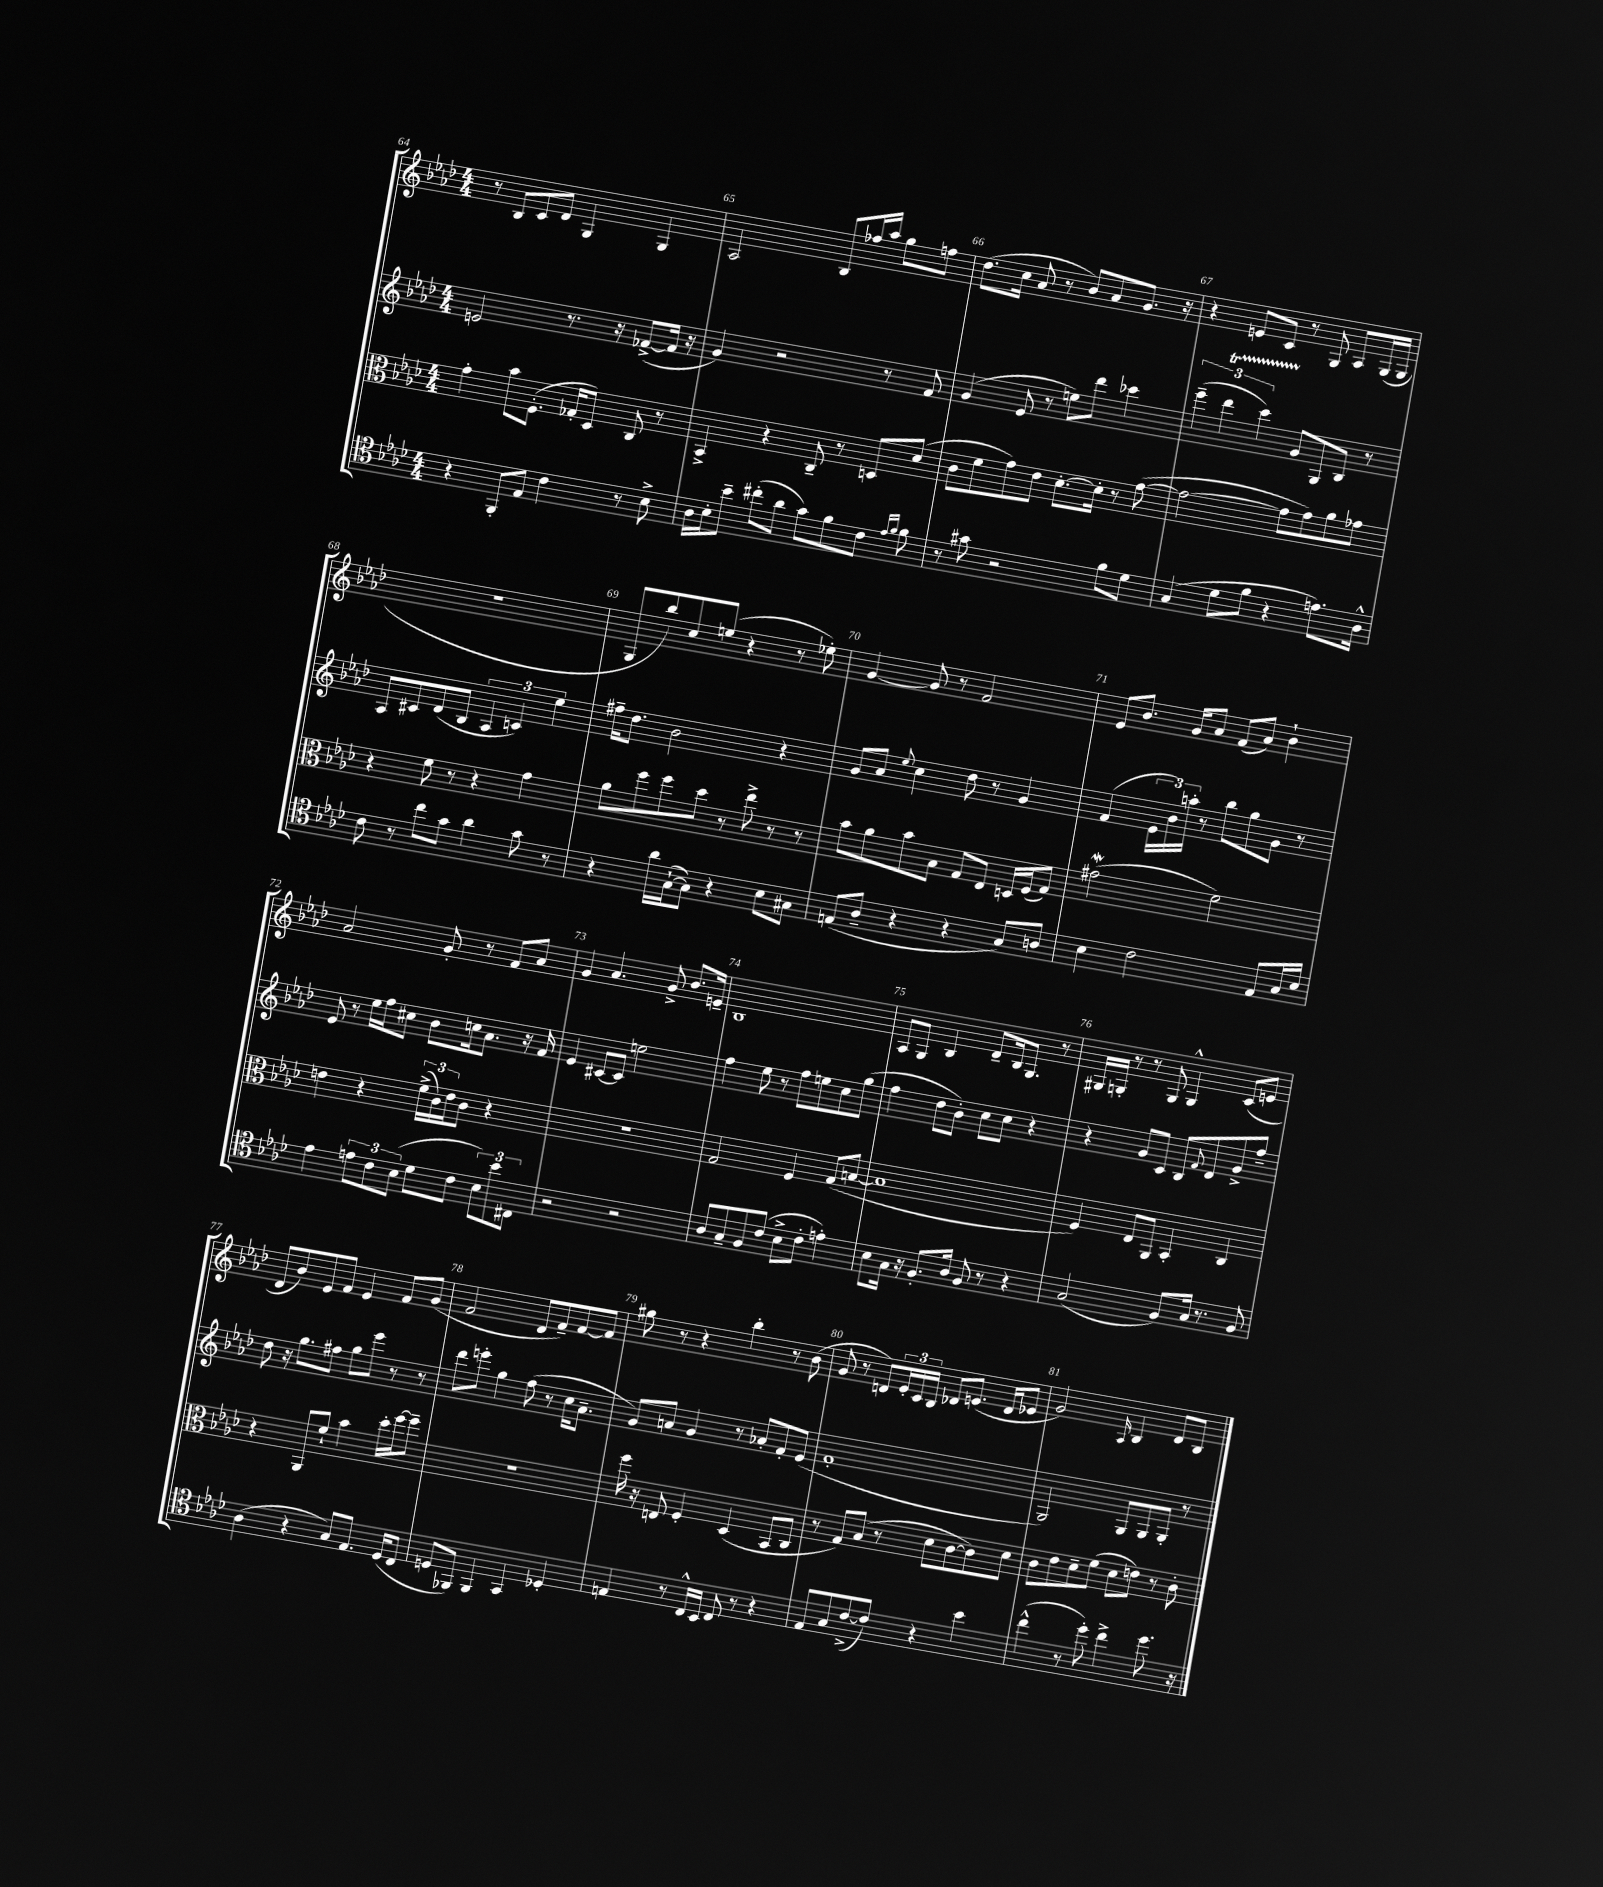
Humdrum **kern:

**kern	**kern	**kern	**kern
*part4	*part3	*part2	*part1
*staff4	*staff3	*staff2	*staff1
*clefC4	*clefC3	*clefG2	*clefG2
*k[b-e-a-d-]	*k[b-e-a-d-]	*k[b-e-a-d-]	*k[b-e-a-d-]
*M4/4	*M4/4	*M4/4	*M4/4
=64	=64	=64	=64
4r	4g'\	2en/	8r
.	.	.	8B-/L
8FF'/L	8b-\L	.	8c/
8E-/J	(8.F'\J	.	8d-/J
4c\	.	8.r	4G/
.	16G-X'/KL	.	.
.	8D-/J)	.	.
.	.	16r	.
8r	8C/	([8f-X^/L	4G/
8B-^\	8r	16f-/Jk]	.
.	.	16r	.
=65	=65	=65	=65
16A-\LL	4BB-^/	4g/)	2A-/
16B-'\J	.	.	.
8b-~\J	.	.	.
(8cc#X'\L	4r	2r	.
8a-\J	.	.	.
8g\L)	8C~/	.	8B-/L
8f\	8r	.	16ff-X/L
.	.	.	16aa-/JJ
8c\J	8Dn/L	8r	8gg\L
16qqe-/LL	.	.	.
16qqf/JJ	.	.	.
8f\	(8d-/J	8f/	8ffn\J
=66	=66	=66	=66
8r	8c\L	(4g/	(8.dd-\L
8g#X\	8f\	.	.
.	.	.	16cc\Jk
2r	8g\)	8e-/	8a-/
.	8e-\J	8r	8r
.	[8.d-'\L	8een\L)	8b-/L)
.	.	8ddd-\J	8a-/
.	16d-'\Jk]	.	.
8f\L	8r	4ccc-X\	8.g/J
8d-\J	([8g\	.	.
.	.	.	16r
=67	=67	=67	=67
(4G/	2g\_	(6eee-~\	4r
.	.	6ddd-T\	.
8d-\L	.	.	8en/L
.	.	6cccTTT\)	.
8f\J	.	.	8c/J
4r	8g\L]	8g/L	8r
.	8g\)	8G/	8G/
8.en\L)	8a-\	8B-/J	8A-/L
.	8g-X\J	8r	(16G/L
16A-^^\Jk	.	.	16G/JJ
!!LO:LB:g=z
=68	=68	=68	=68
8c\	4r	8A-/L	1r
8r	.	8c#X/	.
8cc\L	8f\	(8d-/	.
8g\J	8r	8B-/J	.
4a-\	4r	6A-/	.
.	.	6cn/)	.
8g\	4g\	.	.
.	.	6ee-\	.
8r	.	.	.
=69	=69	=69	=69
4r	8a-\L	16ff#X~\KL	8G/L
.	.	8.dd-\J	.
.	8ff\	.	8bb-/)
16a-\LL	8ff\	2b-\	8cc/
([16G`\J	.	.	.
8G\J])	8dd-\J	.	(8een/J
4r	8r	.	4r
.	8ee-^\	.	.
8B-\L	8r	4r	8r
8G#X\J	8r	.	8ee-X'\)
=70	=70	=70	=70
(8En/L	8b-\L	8g/L	[4g/
8A-~/J	8a-\	8a-/J	.
.	.	8qqee-/	.
4r	8b-\	4cc\	8g/]
.	8B-\J	.	8r
4r	8G/L	8dd-\	2f/
.	8E-/J	8r	.
8G/L)	16Dn/LL	4g/	.
.	(16F/J	.	.
8An/J	8G/J)	.	.
=71	=71	=71	=71
4B-\	(2g#XW\	(4f/	8e-/L
.	.	.	8.b-/J
2c\	.	24e-\LL	.
.	.	24b-\)	.
.	.	.	16g/KL
.	.	24aan'\JJ	.
.	.	8r	8a-/J
.	2f\)	8bb-\L	(8f/L
.	.	8gg\	8a-/J)
8E-/L	.	8g\J	4b-`\
16G/L	.	8r	.
16B-/JJ	.	.	.
!!LO:LB:g=z
=72	=72	=72	=72
4e-\	4en\	8e-/	2a-/
.	.	8r	.
12en\L	4r	16ee-\LL	.
.	.	16ff\J	.
12c\	.	.	.
.	.	8cc#X\J	.
(12B-\J	.	.	.
8d-\L	(24f^\LL	8b-\L	8g'/
.	24c\)	.	.
.	24e\J	.	.
8c\J	8c\J	16ccn\k	8r
.	.	8.a-\J	.
12B-\L)	4r	.	8f/L
12b-\	.	.	.
.	.	16r	8a-/J
12C#X\J	.	.	.
.	.	16f/	.
=73	=73	=73	=73
2r	1r	4e-/	4g/
.	.	[8c#X/L	4.a-/
.	.	8c#/J]	.
2r	.	2een\	.
.	.	.	8g^/
.	.	.	8.b-/L
.	.	.	16en~/Jk
=74	=74	=74	=74
8A-/L	2G/	4ff\	1B-
8G~/	.	.	.
8F/	.	8ee-\	.
(8c/J	.	8r	.
8B-^\L	4F/	8ff\L	.
8c'\J	.	8een\	.
4en'\)	(8G/L	8cc\	.
.	[8Bn/J	(8gg\J	.
=75	=75	=75	=75
8B-\L	1B]	4ff\	8A-/L
16G\Jk	.	.	8G/J
16r	.	.	.
8.F'/L	.	8dd-\L	4B-/
.	.	8b-'\J)	.
16A-/Jk	.	.	.
8F/	.	8cc\L	8d-~/L
8r	.	8cc\J	16B-/k
.	.	.	8.G/J
4r	.	4r	.
.	.	.	8r
=76	=76	=76	=76
(2G/	4F/)	4r	16G#X/LL
.	.	.	16Gn'/JJ
.	.	.	8r
.	8E-/L	8g/L	8r
.	8AA-/J	8c/J	8G/
8F/L)	4BB-'/	8B-/L	4G^^/
.	.	8qqf/	.
16G/Jk	.	8d-/	.
8.r	.	.	.
.	4C/	8g^/	(8c/L
8F/	.	8ff~/J	8en/J
!!LO:LB:g=z
=77	=77	=77	=77
(4A-\	4r	8dd-\	8d-/L
.	.	16r	8b-/)
.	.	8.gg\L	.
4r	8AA-/L	.	8e-/
.	8f`/J	8ff#X\J	8f/J
8G/L)	4b-\	8gg\L	4e-/
8.E-/J	.	8eee-\J	.
.	16dd-'\LL	8r	8f/L
(16D-/KL	[16ff\J	.	.
8C/J	8ff~\J]	8r	(8g/J
=78	=78	=78	=78
8Dn/L	1r	8ddd-\L	2f/
8FF-X/J)	.	8eeen'\J	.
4FF-/	.	4gg\	.
4GG/	.	(8ff\	8d-/L
.	.	8r	8f~/)
4D-X'/	.	16cc\KL	[8f/
.	.	8.a-~\J	.
.	.	.	8f/J]
=79	=79	=79	=79
4En/	16ff\	8g/L)	8gg#X\
.	16r	.	.
.	8En/	8an/J	8r
8r	4F'/	4g/	4r
16C^^/LL	.	.	.
16BB-/JJ	.	.	.
8C/	(4D-/	8r	4bb-'\
8r	.	8a-X'/L	.
4r	8BB-/L	8f'/	8r
.	8C/J	(8e-/J	(8b-\
=80	=80	=80	=80
8E-/L	8r	1f'	8g/
8G/	8G/L)	.	8r
([8c^/	(8B-/J	.	8dn/L)
8c/J])	8r	.	24e-'/L
.	.	.	24c/
.	.	.	24B-/JJ
4r	8d-\L	.	8d-X/L
.	[8c\	.	(8.en/J
4b-\	8c\])	.	.
.	.	.	16d-/KL
.	8d-\J	.	8e-X/J
=81	=81	=81	=81
(4cc^^\	8c\L	2G/)	2g/)
.	8e-\	.	.
8r	8d-~\	.	.
8dd-'\)	(8f\J	.	.
.	.	.	16qqA-/
4cc^\	8d-\L	8G/L	4B-/
.	8en\J)	8G/	.
8.dd-\	8r	8G'/J	8d-/L
.	8c'\	8r	8B-/J
16r	.	.	.
==	==	==	==
*-	*-	*-	*-
